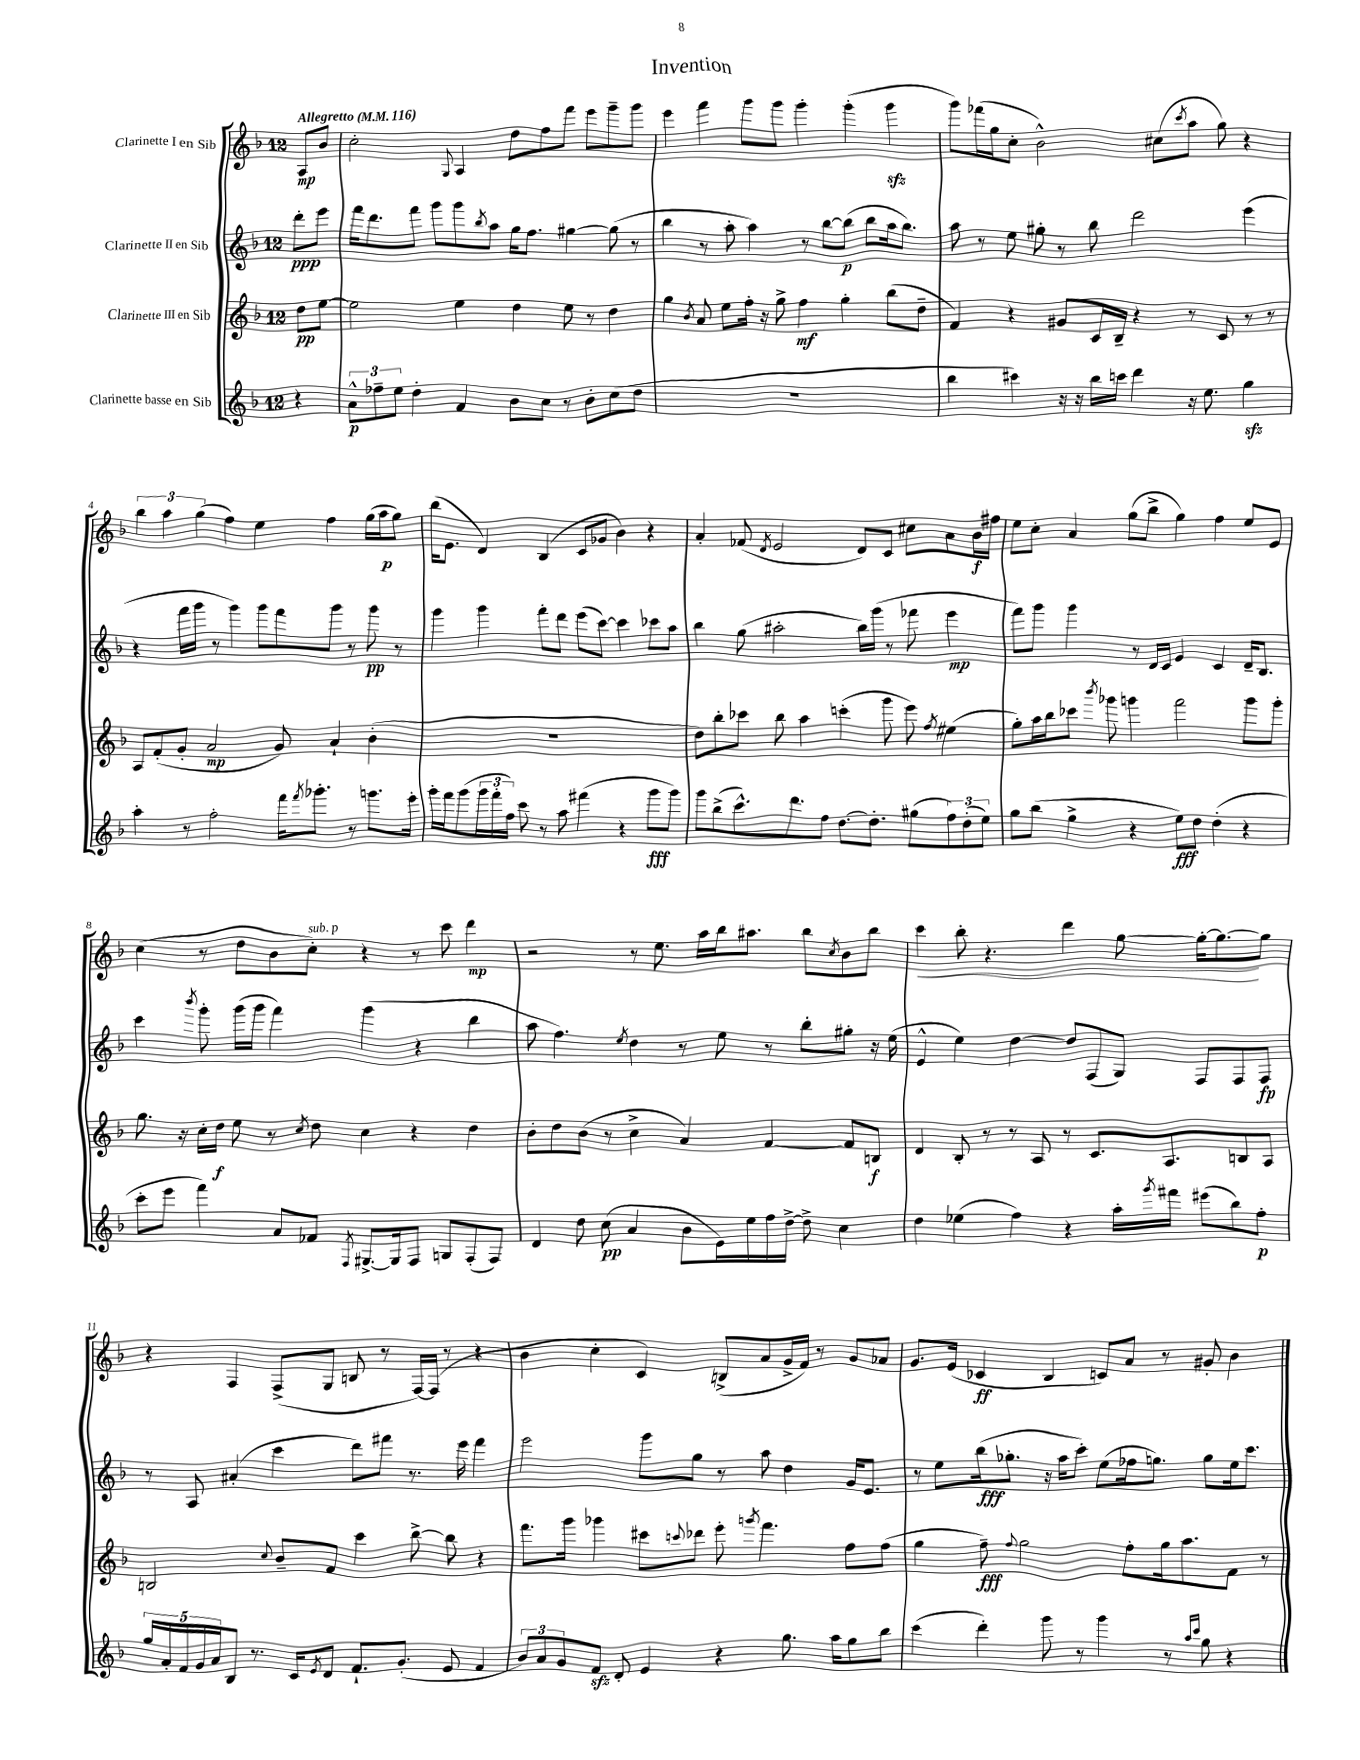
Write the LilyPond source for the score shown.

\header { title = "Invention" }
<<
\new StaffGroup <<
\new Staff = "s0" \with { instrumentName = "Clarinette I en Sib" } {
    \clef treble \key f \major \once \override Staff.TimeSignature.style = #'single-digit \time 12/8 \partial 4 \tempo "Allegretto" 4 = 116
    a8\mp bes'8 |
    c''2-. \appoggiatura { g8 } a4 d''8 f''8 f'''8 e'''8 g'''8-- g'''8 |
    e'''4 f'''4 g'''8 g'''8 g'''4-. g'''4-.( g'''4\sfz |
    g'''8) fes'''16( g''16 c''8-. bes'2-^) cis''8( \acciaccatura { c'''8 } a''8 g''8) r4 |
    \tuplet 3/2 { bes''4 a''4 g''4( } f''4) e''4 f''4 g''16( a''16\p g''8) |
    bes''16( e'8. d'4) bes4( c'8 ges'8 bes'4) r4 |
    a'4-. fes'8( \acciaccatura { d'8 } e'2 d'8) c'8 cis''8 a'8 bes'16\f fis''16 |
    e''8 c''8-. a'4 g''8( bes''8-> g''4) f''4 e''8 e'8 |
    c''4( r8 d''8 bes'8 c''8-.^\markup { \italic "sub. p" }) r4 r8 c'''8 d'''4\mp |
    r2 r8 e''8. a''16 bes''16 ais''8. bes''8 \acciaccatura { c''8 } bes'8 bes''8 |
    c'''4\< bes''8-. r4. d'''4 g''8~ g''16~-. g''8.~\! g''8 |
    r4 f4 f8->( g8 b8 r8 f16~) f16( r8 r4 |
    bes'4 c''4-. c'4) b8->( a'8 g'16-> f'16) r8 g'8 aes'8 |
    g'8. e'16( ces'4\ff bes4 c'8) a'8 r8 gis'8-. bes'4 \bar "|." |
}
\new Staff = "s1" \with { instrumentName = "Clarinette II en Sib" } {
    \clef treble \key f \major \once \override Staff.TimeSignature.style = #'single-digit \time 12/8 \partial 4
    d'''8-.\ppp e'''8 |
    f'''16 d'''8. f'''8 g'''8 g'''8 \acciaccatura { bes''8 } a''8 g''16 f''8. gis''4~ gis''8( r8 |
    bes''4 r8 a''8-. a''4) r8 bes''8~ bes''8\p( bes''8 a''16 bes''8.) |
    a''8 r8 e''8 gis''8-. r8 bes''8 d'''2 e'''4( |
    r4 f'''16 g'''16 r8 g'''4) g'''8 f'''8 g'''8 r8 g'''8\pp r8 |
    g'''4 g'''4 f'''8-. d'''8 e'''8( c'''8~) c'''4 ces'''8 a''8 |
    bes''4 g''8( ais''2-. bes''16) g'''16( r8 fes'''8 e'''4\mp |
    f'''8) g'''8 g'''4 r8 d'16 c'16 e'4 c'4 d'16-- bes8. |
    c'''4 \acciaccatura { bes'''8 } g'''8-. g'''16( g'''16 f'''4) g'''4( r4 bes''4 |
    a''8 f''4.) \acciaccatura { e''8 } d''4 r8 e''8 r8 bes''8-. gis''8-. r16 e''16( |
    e'4-^ e''4) d''4~ d''8 f8( g8) f8 f8 f8\fp |
    r8 a8 ais'4-.( c'''4 d'''8) fis'''8 r8. e'''16 fis'''4 |
    e'''2 g'''8 g''8 r8 a''8 d''4 g'16 e'8. |
    r8 e''8 bes''16\fff( ges''8.-. r16 a''16 c'''8-.) e''8( fes''16 g''8.) g''8 e''16 c'''8. \bar "|." |
}
\new Staff = "s2" \with { instrumentName = "Clarinette III en Sib" } {
    \clef treble \key f \major \once \override Staff.TimeSignature.style = #'single-digit \time 12/8 \partial 4
    d''8\pp e''8~ |
    e''2 e''4 d''4 e''8 r8 d''4 |
    g''4 \acciaccatura { bes'8 } a'8 e''8 f''16-. r16 g''8-> f''4\mf g''4-. bes''8( d''8-- |
    f'4) r4 gis'8 c'16 bes16-- r4 r8 c'8 r8 r8 |
    a8 f'8-.( g'8-. a'2\mp g'8) a'4-! bes'4-.( |
    R1. |
    d''8) bes''8-. ces'''8 bes''8 a''4 c'''4-.( g'''8 e'''8) \acciaccatura { f''8 } eis''4( |
    g''8-.) a''16 bes''16 ces'''8 \acciaccatura { bes'''8 } ges'''8 g'''4 f'''2 g'''8 g'''8-. |
    g''8. r16 c''16-. d''16\f e''8 r8 \acciaccatura { c''8 } d''8 c''4 r4 d''4 |
    bes'8-. d''8 bes'8( r8 c''4-> a'4) f'4~ f'8 b8\f |
    d'4 bes8-. r8 r8 a8 r8 c'8. a8. b8 a8 |
    b2 \appoggiatura { c''8 } bes'8-- f'8 c'''4 bes''8~-> bes''8 r4 |
    f'''8. g'''16 ges'''4 cis'''8 \appoggiatura { c'''8 } des'''8 e'''8-. \acciaccatura { g'''8 } f'''4. f''8 f''8( |
    g''4 f''8--\fff) \appoggiatura { f''8 } g''2 f''8-. g''16 a''8. f'8 r8 \bar "|." |
}
\new Staff = "s3" \with { instrumentName = "Clarinette basse en Sib" } {
    \clef treble \key f \major \once \override Staff.TimeSignature.style = #'single-digit \time 12/8 \partial 4
    r4 |
    \tuplet 3/2 { a'8-^\p fes''8-- e''8 } d''4-. f'4 bes'8 c''8 r8 bes'8-. c''8( d''8 |
    R1. |
    bes''4 cis'''4) r16 r16 bes''16 c'''16 d'''4 r16 e''8. g''4\sfz |
    a''4-. r8 f''2-. f'''16 \acciaccatura { f'''8 } ges'''8.-. r8 g'''8. e'''16-. |
    g'''16-. f'''16 g'''8( \tuplet 3/2 { g'''16 f'''16-. f''16) } c'''8 r8 a''8 fis'''4( r4 g'''8\fff g'''8) |
    g'''8 bes''8->( c'''8.-^) d'''8. f''8 d''8.~ d''8.-. gis''8( \tuplet 3/2 { f''8) d''8-.( e''8) } |
    g''8 bes''8( g''4-> r4 e''8\fff) d''8 d''4-.( r4 |
    c'''8-. e'''8 f'''4) a'8 fes'8 \acciaccatura { f8 } gis8.~-> gis16 f8 g8 f8-.( f8) |
    d'4 d''8 c''8\pp( a'4 bes'8 e'16) e''16 f''16 d''16~-> d''8-> c''4 |
    d''4 ees''4( f''4) r4 a''16-. \acciaccatura { g'''8 } fis'''16 eis'''8( bes''8) f''8-.\p |
    \tuplet 5/4 { g''16 a'16-. f'16 g'16 a'16 } bes8 r8. c'16 \acciaccatura { e'8 } d'8 f'8.-! g'8.-.( e'8 f'4 |
    \tuplet 3/2 { bes'8) a'8 g'8 } f'8\sfz d'8-. e'4 r4 g''8. a''16 g''8 bes''8 |
    c'''4( d'''4-.) g'''8 r8 g'''4 r8 \grace { a''16 c'''16 } g''8 r4 \bar "|." |
}
>>
>>
